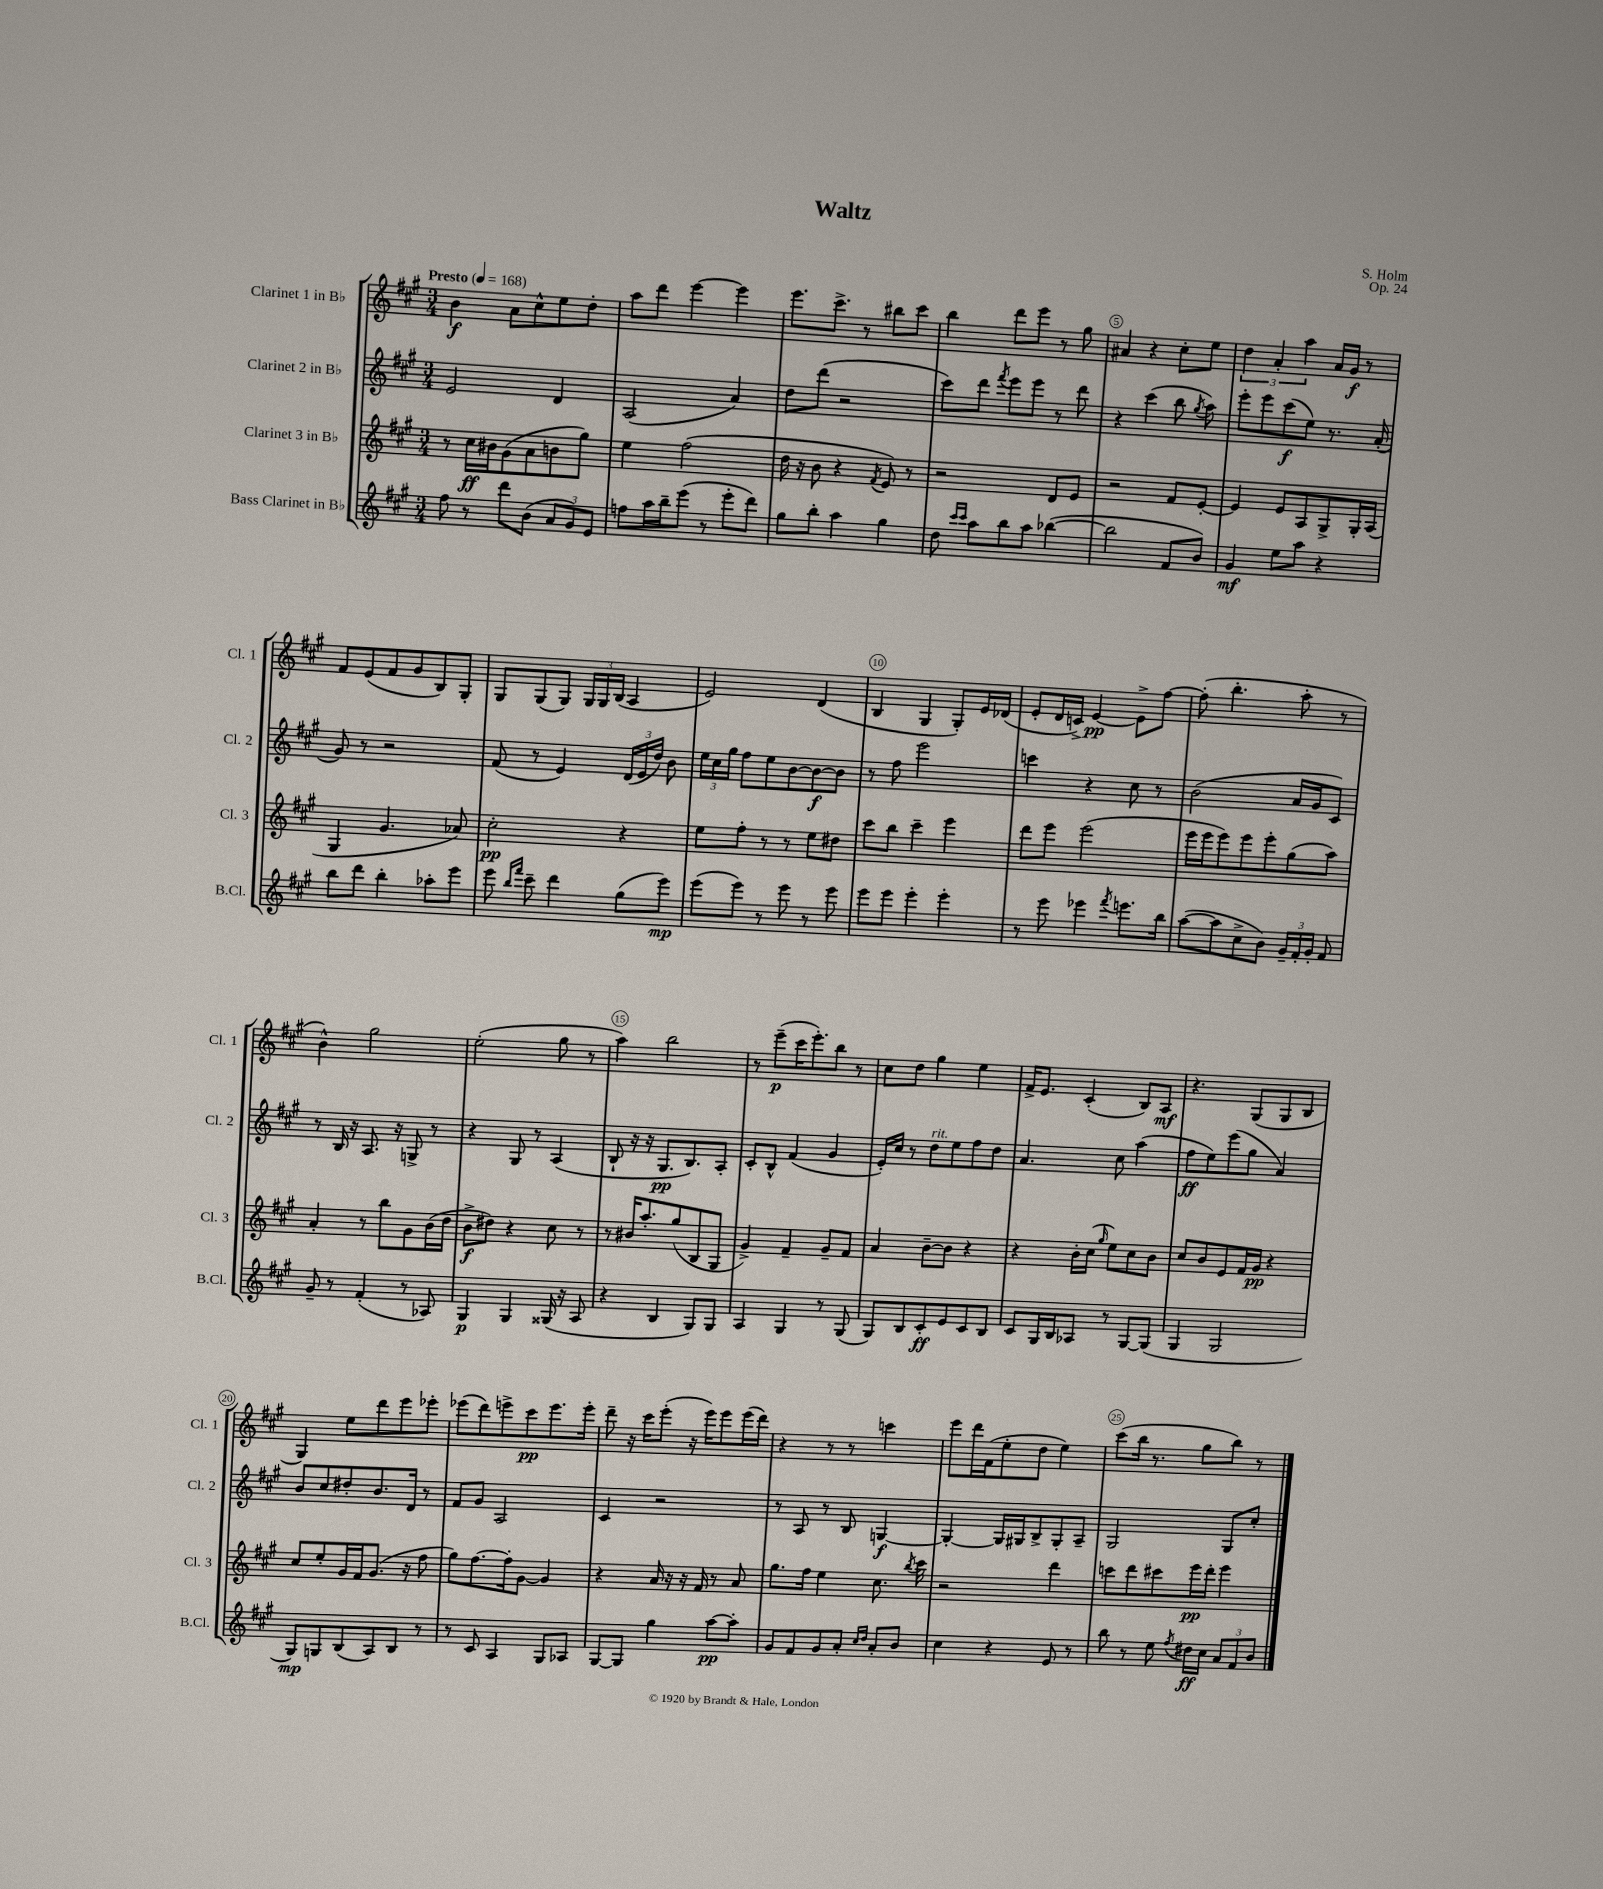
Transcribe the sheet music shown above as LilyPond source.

\header { title = "Waltz" composer = "S. Holm" opus = "Op. 24" }
<<
\new StaffGroup <<
\new Staff = "s0" \with { instrumentName = "Clarinet 1 in Bb" shortInstrumentName = "Cl. 1" } {
    \clef treble \key a \major \numericTimeSignature \time 3/4 \tempo "Presto" 4 = 168
    \autoBeamOff b'4\f a'8[ cis''8-^ e''8 d''8]-. |
    a''8[ d'''8] e'''4~ e'''4 |
    e'''8.[ cis'''8.]-> r8 bis''8[ cis'''8] |
    b''4 d'''8[ e'''8] r8 gis''8 |
    ais'4 r4 cis''8[-. e''8] |
    \tuplet 3/2 { d''4 a'4-. a''4 } a'16[ gis'16]\f r8 |
    fis'8[ e'8( fis'8 gis'8 b8) gis8]-. |
    gis8[ gis8( gis8]) \tuplet 3/2 { gis16[ gis16 b16]( } a4 |
    e'2) d'4( |
    b4 gis4 gis8[-.) e'16 des'16]( |
    e'8[-. d'16 c'16]->) e'4~\pp e'8[-> fis''8]~ |
    fis''8-.( b''4.-. a''8-. r8 |
    b'4-^) gis''2 |
    e''2-.( gis''8 r8 |
    a''4) b''2 |
    r8 e'''8[--\p( cis'''16 e'''8.-.) b''8] r8 |
    cis''8[ d''8] gis''4 e''4 |
    fis'16[-> e'8.] cis'4-.( b8[) a8]\mf |
    r4. gis8[( gis8 b8] |
    gis4) e''8[ d'''8 e'''8 ees'''8]-. |
    ees'''8[( d'''8) e'''8-> cis'''8\pp e'''8. e'''16]-. |
    d'''8-- r16 cis'''16[ e'''8]-.( r16 e'''16[) e'''8 e'''16( d'''16]) |
    r4 r8 r8 c'''4 |
    e'''8[ d'''16 fis'16( e''8-. d''8] e''4) |
    cis'''8[( b''16] r8. gis''8[ b''8]) r8 \bar "|." |
}
\new Staff = "s1" \with { instrumentName = "Clarinet 2 in Bb" shortInstrumentName = "Cl. 2" } {
    \clef treble \key a \major \numericTimeSignature \time 3/4
    \autoBeamOff e'2 d'4 |
    a2( a'4) |
    d''8[ d'''8]( r2 |
    cis'''8[) d'''8] \acciaccatura { fis'''8 } e'''8[ e'''8] r8 d'''8 |
    r4 cis'''4( b''8 \acciaccatura { gis''8 } a''8) |
    e'''8[-. e'''8 cis'''8\f( e''8]) r8. a'16-.( |
    gis'8) r8 r2 |
    fis'8( r8 e'4) \tuplet 3/2 { d'16[( e'16 d''16]) } b'8 |
    \tuplet 3/2 { e''16[ cis''16 gis''16] } fis''8[ e''8 b'8~ b'8~\f b'8] |
    r8 fis''8 e'''2 |
    c'''4 r4 cis''8 r8 |
    b'2( a'16[ gis'16 cis'8]) |
    r8 b16 r16 a8. r16 g8-> r8 |
    r4 gis8 r8 a4( |
    b8-! r16 r16 gis8.[\pp b8.) a8]-. |
    cis'8[-. b8]-^ fis'4( gis'4 |
    e'16[-.) cis''16] r8 d''8[^\markup { \italic "rit." } e''8 fis''8 d''8] |
    a'4. cis''8 a''4( |
    fis''8[\ff e''8) e'''8( gis''8] a'4) |
    b'8[ cis''8 dis''8-. b'8. d'16] r8 |
    fis'8[ gis'8] a2 |
    cis'4 r2 |
    r8 a8 r8 b8 g4~\f |
    g4~-. g16[ gis16 b8-> gis8-. a8]-- |
    gis2 gis8[ cis''8]-. \bar "|." |
}
\new Staff = "s2" \with { instrumentName = "Clarinet 3 in Bb" shortInstrumentName = "Cl. 3" } {
    \clef treble \key a \major \numericTimeSignature \time 3/4
    \autoBeamOff r8 cis''16[\ff bis'16 gis'8( a'8 b'8 gis''8]) |
    e''4 fis''2( |
    d''16 r16 b'8 r4 \acciaccatura { fis'8 } e'8) r8 |
    r2 d'8[ e'8] |
    r2 fis'8[ e'8]~-. |
    e'4 e'8[ a8 gis8-> gis16-. a16]( |
    gis4 gis'4. aes'8) |
    cis''2-.\pp r4 |
    e''8[ fis''8]-. r8 r8 e''8[ dis''8] |
    cis'''8[ b''8] cis'''4-- e'''4 |
    d'''8[ e'''8] e'''2( |
    e'''16[ e'''16 e'''8) e'''8 e'''8-. gis''8( a''8]) |
    a'4-. r8 b''8[ gis'8 b'16( d''16] |
    b'8[->\f dis''8]) r4 cis''8 r8 |
    r8 bis'16[ a''8.-. gis''8( b8 gis8] |
    gis'4->) fis'4-- gis'8[-- fis'8] |
    a'4 b'8[~-- b'8] r4 |
    r4 b'16[-. cis''16]( \grace { gis''16 } e''8[) cis''8 b'8] |
    cis''8[ b'8 e'8 fis'16 gis'16]\pp r4 |
    cis''8[ e''8-. gis'16 fis'16 gis'8.]( r16 fis''8 |
    gis''8[) fis''8.~ fis''16-. gis'8]~ gis'4 |
    r4 a'16 r16 r16 fis'16 r8 a'8 |
    gis''8.[ fis''16] e''4 cis''8. \acciaccatura { b''8 } cis'''16 |
    r2 d'''4 |
    c'''8[ d'''8 cis'''8 e'''16\pp d'''16]-. e'''4 \bar "|." |
}
\new Staff = "s3" \with { instrumentName = "Bass Clarinet in Bb" shortInstrumentName = "B.Cl." } {
    \clef treble \key a \major \numericTimeSignature \time 3/4
    \autoBeamOff fis''8 r8 d'''8[ b'8]( \tuplet 3/2 { a'8[ gis'8) e'8] } |
    f''8[ a''16 b''16-- e'''8]( r8 e'''8[-. d'''8]) |
    gis''8[ b''8]-. a''4 gis''4 |
    d''8 \grace { cis'''16[ cis'''16] } a''8[ b''8 a''8] bes''4~( |
    bes''2 fis'8[ b'8]) |
    gis'4\mf e''8[ a''8] r4 |
    b''8[ d'''8] b''4-. aes''8[-. e'''8] |
    e'''8 \grace { b''16[ fis'''16] } cis'''8-- d'''4 gis''8[( e'''8]\mp) |
    e'''8[( e'''8]) r8 e'''8 r8 e'''8 |
    e'''8[ e'''8] e'''4-. e'''4-. |
    r8 e'''8 ees'''4 \acciaccatura { fis'''8 } e'''8.[ b''16] |
    a''8[~( a''8 cis''8-> b'8]) \tuplet 3/2 { gis'16[-- fis'16-. gis'16]-. } fis'8 |
    gis'8-- r8 fis'4-.( r8 aes8) |
    gis4\p gis4 gisis16( r16 a8 |
    r4 b4 gis8[) gis8] |
    a4 gis4 r8 gis8( |
    gis8[) b8 cis'8-.\ff e'8 cis'8 b8] |
    cis'8[ gis16 b16 aes8] r8 gis8[~ gis8]( |
    gis4 gis2 |
    gis8[\mp) g8 b8( a8) b8] r8 |
    r8 cis'8 a4 gis8[ aes8] |
    gis8[~ gis8] gis''4 a''8[~\pp a''8]-. |
    gis'8[ fis'8 gis'8 a'8]-. \grace { cis''16[ d''16] } a'8[-. b'8] |
    cis''4 r4 e'8 r8 |
    b''8 r8 e''8 \acciaccatura { fis''8 } dis''16[\ff cis''16] \tuplet 3/2 { a'8[ fis'8 b'8] } \bar "|." |
}
>>
>>
\layout { \context { \Score \override BarNumber.break-visibility = ##(#f #t #t) barNumberVisibility = #(every-nth-bar-number-visible 5) \override BarNumber.stencil = #(make-stencil-circler 0.1 0.3 ly:text-interface::print) } }
